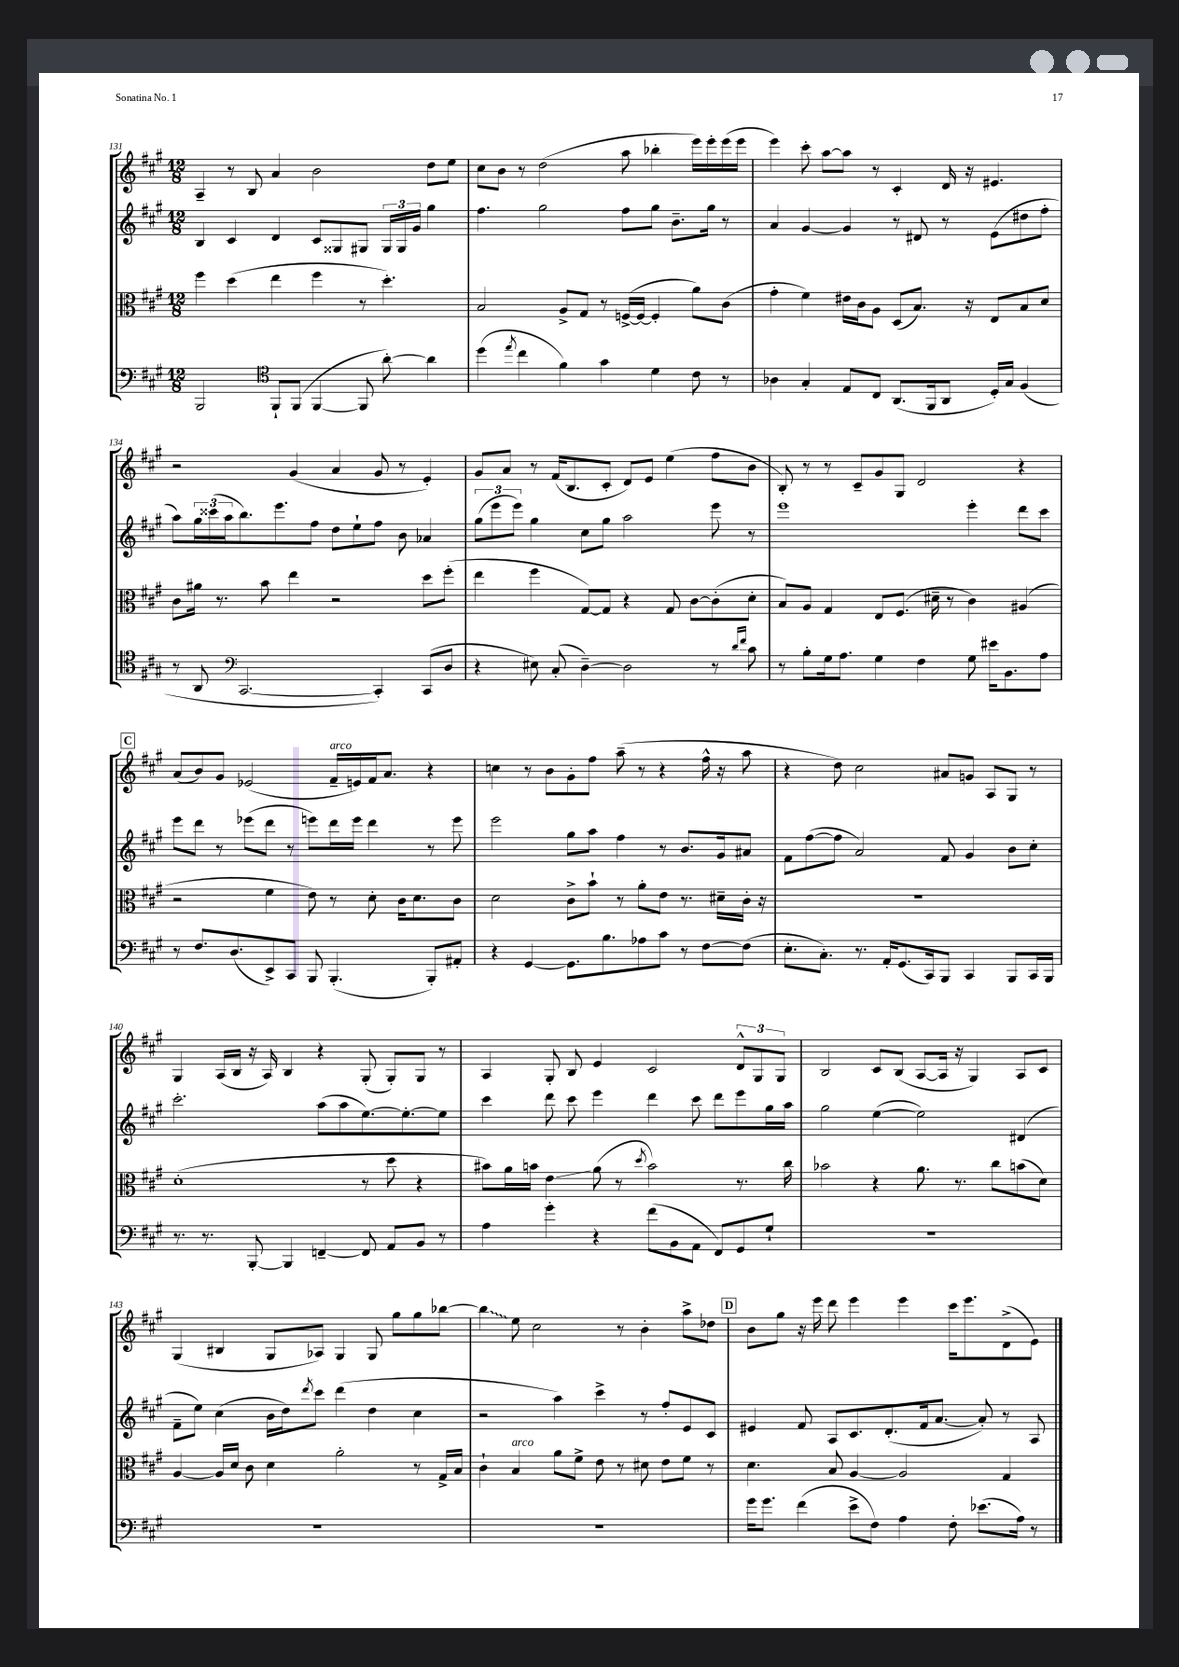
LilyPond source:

<<
\new StaffGroup <<
\new Staff = "s0" {
    \clef treble \key a \major \numericTimeSignature \time 12/8
    a4-- r8 b8 a'4 b'2 d''8 e''8 |
    cis''8 b'8 r8 d''2( a''8 bes''4-. e'''16) e'''16-. e'''16( e'''16 |
    e'''4) cis'''8-. a''8~ a''8 r8 cis'4-. d'16 r16 eis'4. |
    r2 gis'4( a'4 gis'8 r8 e'4-.) |
    gis'8 a'8 r8 fis'16( b8. cis'8-. d'8) e'8 e''4( fis''8 b'8 |
    b8-.) r8 r8 cis'8-- gis'8 gis8 d'2 r4 |
    \mark \markup { \box "C" } a'8( b'8) gis'8 ees'2( fis'16--^\markup { \italic "arco" } e'16) fis'16 a'8. r4 |
    c''4 r8 b'8 gis'8-. fis''8 a''8--( r8 r4 fis''16-^ r16 a''8 |
    r4 d''8) cis''2 ais'8 g'8 a8 gis8 r8 |
    gis4 a16( b16 r16 a16) b4 r4 gis8-.( gis8-.) gis8 r8 |
    a4 gis8-. b8 e'4 cis'2 \tuplet 3/2 { d'8-^ gis8 gis8 } |
    b2 cis'8 b8( a8~ a16 r16 gis4) a8 cis'8 |
    gis4( bis4 gis8 aes8) gis4 gis8 gis''8 gis''8 bes''8~ |
    \once \override Glissando.style = #'zigzag bes''4\glissando e''8 cis''2 r8 b'4-. a''8-> des''8 |
    \mark \markup { \box "D" } b'8 gis''8 r16 e'''16 d'''8 e'''4 e'''4 cis'''16 e'''8. d'8->( e'8) \bar "|." |
}
\new Staff = "s1" {
    \clef treble \key a \major \numericTimeSignature \time 12/8
    b4 cis'4 d'4 cis'8 gisis8 gis8 \tuplet 3/2 { gis16 gis16 gis'16 } gis''4 |
    fis''4. gis''2 fis''8 gis''8 b'8.-- gis''16 r8 |
    a'4 gis'4~ gis'4 r8 dis'8 r8 e'8( dis''8 fis''8-. |
    a''8) \tuplet 3/2 { gis''16 cisis'''16( a''16 } b''8.) e'''8. fis''8 d''8 e''8-! fis''8 b'8 aes'4 |
    \tuplet 3/2 { gis''8( e'''8 e'''8) } gis''4 cis''8 gis''8 a''2 e'''8 r8 |
    e'''1 e'''4-. d'''8 cis'''8 |
    \mark \markup { \box "C" } e'''8 d'''8 r8 ees'''8( d'''8 r8 e'''8) d'''16 e'''16 d'''4 r8 e'''8 |
    e'''2 gis''8 a''8 fis''4 r8 b'8. gis'16 ais'8 |
    fis'8 fis''8~( fis''8 a'2) fis'8 gis'4 b'8 cis''8-. |
    cis'''2.-. a''8( a''8 e''8.~) e''8.~-. e''8 |
    cis'''4 d'''8 cis'''8 e'''4 d'''4 cis'''8 d'''8 e'''8 gis''16 a''16 |
    gis''2 e''4~( e''2) dis'4( |
    fis'8-- e''8) cis''4( b'16 d''16) \acciaccatura { d'''8 } cis'''8 d'''4( d''4 cis''4 |
    r2 a''4) cis'''4-> r8 fis''8-. e'8 cis'8 |
    \mark \markup { \box "D" } eis'4 fis'8 a8 cis'8. d'8.-.( fis'16 a'8.~ a'8-.) r8 a8 \bar "|." |
}
\new Staff = "s2" {
    \clef alto \key a \major \numericTimeSignature \time 12/8
    fis''4 d''4( e''4 fis''4 r8 d''4.-.) |
    b2 a8-> gis8 r8 f16~->( f16~ f4-. a'8) cis'8( |
    gis'4-. fis'4) eis'16 cis'16 a8 d8( b8.) r16 e8 b8 d'8 |
    cis'8 ais'16 r8. b'8 e''4 r2 d''8 fis''8-.( |
    e''4 fis''4 gis8~) gis8 r4 gis8 cis'8~ cis'8-.( d'8-. |
    b8) a8 gis4 e8 fis8.( dis'16-- r8 cis'4) ais4( |
    \mark \markup { \box "C" } r2 fis'4 e'8) r8 d'8-. cis'16 d'8. cis'8 |
    d'2 cis'8-> b'8-! r8 a'8-. e'8 r8. dis'16-- cis'16-. r16 |
    R1. |
    d'1-.( r8 d''8 r4 |
    bis'8) a'16 b'16 e'4\glissando a'8( r8 \acciaccatura { d''8 } b'2) r8. cis''16 |
    bes'2 r4 a'8. r8. cis''8 b'8( d'8) |
    a4~ a16 d'16 cis'8 d'4 a'2-. r8 gis16-> b16 |
    cis'4-! b4^\markup { \italic "arco" } a'8 fis'8-> e'8 r8 dis'8 e'8 fis'8 r8 |
    \mark \markup { \box "D" } d'4. b8 a4~ a2 gis4 \bar "|." |
}
\new Staff = "s3" {
    \clef bass \key a \major \numericTimeSignature \time 12/8
    b,,2 \clef tenor fis,8-! fis,8( fis,4~ fis,8 a'8~-.) a'4 |
    d''4( \acciaccatura { e''8 } cis''4 fis'4) gis'4 d'4 cis'8 r8 |
    aes4 gis4-. e8 cis8 a,8.( fis,16 a,8 d16-.) gis16 fis4( |
    r8 a,8 \clef bass cis,2.~ cis,4-.) cis,8( d8 |
    r4 eis8) cis8-.( d4~--) d2 r8 \grace { d'16 fis'16 } cis'8 |
    r8 b8-. gis16 a8. gis4 fis4 gis8 eis'16 b,8. a8 |
    \mark \markup { \box "C" } r8 fis8. d8.( e,8->) cis,8 b,,8 b,,4.-.( b,,8-.) ais,8-. |
    r4 gis,4~ gis,8. b8. aes8 cis'8 r8 fis8~ fis8( |
    e8.-. cis8.-.) r8. a,16-. gis,8.( cis,16) b,,8 cis,4 b,,8 cis,16 b,,16 |
    r8. r8. b,,8~-. b,,4 f,4~-- f,8 a,8 b,8 r8 |
    a4 gis'4-. r4 fis'8( b,8 a,8 fis,8) gis,8 gis8-! |
    R1. |
    R1. |
    R1. |
    \mark \markup { \box "D" } gis'16 gis'8. fis'4( e'8-> fis8) a4 fis8-. ees'8.( a16) r8 \bar "|." |
}
>>
>>
